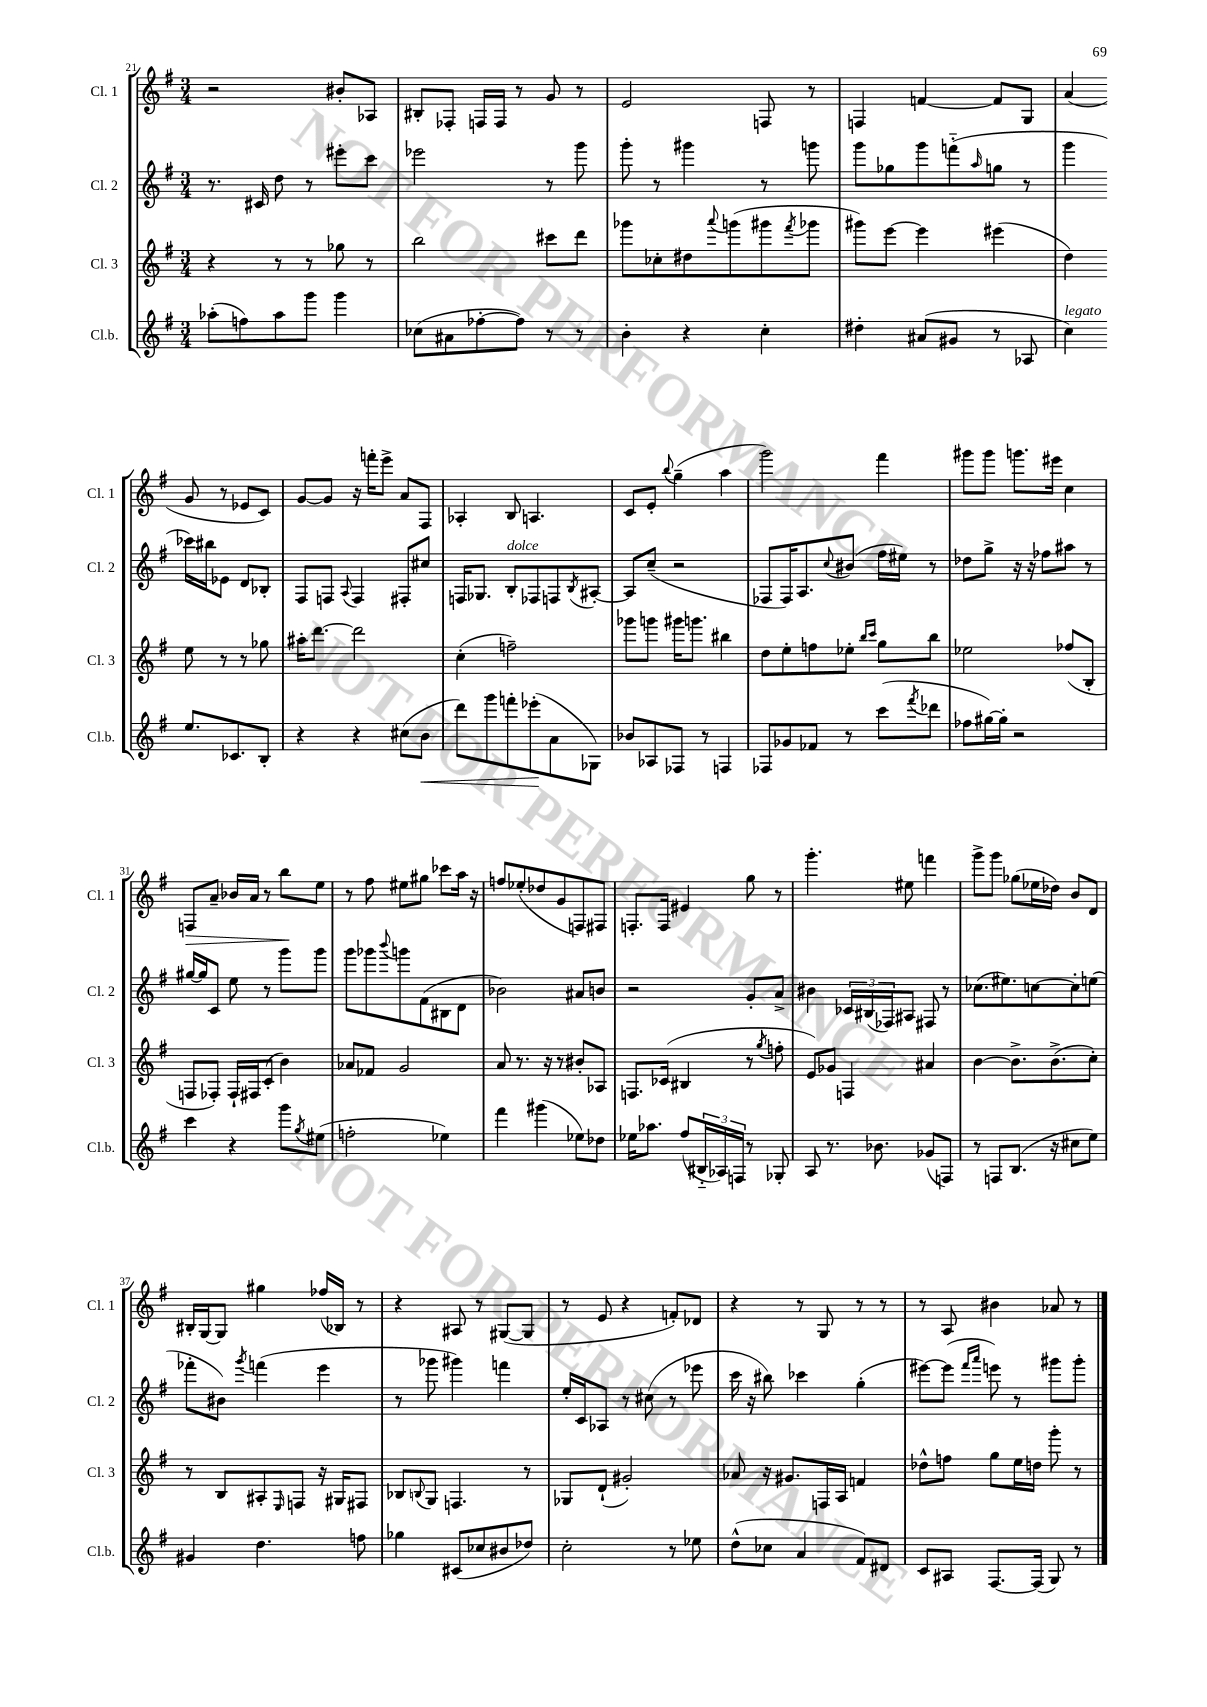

**kern	**kern	**kern	**kern
*staff4	*staff3	*staff2	*staff1
*clefG2	*clefG2	*clefG2	*clefG2
*k[f#]	*k[f#]	*k[f#]	*k[f#]
*M3/4	*M3/4	*M3/4	*M3/4
(8aa-'	4r	8.r	2r
8ff)	.	.	.
.	.	16c#	.
8aa-	8r	8dd	.
8ggg	8r	8r	.
4ggg	8gg-	8eee#'	8b#'
.	8r	8ccc	8A-
=	=	=	=
(8cc-	2bb	2eee-	8B#'
8a#	.	.	8F-'
[8ff-'	.	.	16F
.	.	.	16F
8ff-])	.	.	8r
8r	8ccc#	8r	8g
8r	8ddd	8ggg	8r
=	=	=	=
4b'	8ggg-	8ggg'	2e
.	8cc-'	8r	.
4r	8dd#	4ggg#	.
.	8qqaaa	.	.
.	(8ggg	.	.
4cc'	8ggg#	8r	8F
.	8qfff#	.	.
.	8ggg-	8ggg	8r
=	=	=	=
4dd#'	8ggg#)	8ggg	4F
.	[8eee	8gg-	.
(8a#	4eee]	8ggg	[4f
8g#	.	(8fff'~	.
.	.	16qqaa	.
8r	(4eee#	8gg	8f]
8A-	.	8r	8G
=	=	=	=
4cc)	4dd)	4ggg	(4a
8.ee	8ee	16ccc-)	8g
.	.	16bb#	.
.	8r	8e-	8r
8.c-	.	.	.
.	8r	8d	8e-
8B'	8gg-	8B-'	8c)
=	=	=	=
4r	16aa#'	8F#	[8g
.	[8.ddd	.	.
.	.	8F	8g]
.	.	8qqA	.
4r	2ddd]	4F	16r
.	.	.	16fff'
.	.	.	8eee^
(8cc#	.	8F#'	8a
8b	.	8cc#	8F#
=	=	=	=
8ddd)	(4cc'	16F	4A-'
.	.	8.G-	.
8ggg	.	.	.
8fff'	2ff~)	8B'	8B
(8eee-'	.	8F-	4.A
8a	.	8F	.
.	.	8qB	.
8G-)	.	[8A#'	.
=	=	=	=
8b-	8ggg-	8A#]	8c
8A-	8ggg	(8cc~	8e'
.	.	.	8qqbb
8F-	16ggg#	2r	(4gg~
.	8.ggg	.	.
8r	.	.	.
4F	4bb#	.	4aa
=	=	=	=
8F-	8dd	8F-	2ggg)
8g-	8ee'	16F-)	.
.	.	8.A	.
8f-	8ff	.	.
.	.	8qqcc	.
8r	8ee-'	(8b#	.
.	16qqbb	.	.
.	16qqccc	.	.
(8ccc	8gg	16ff#	4fff#
.	.	16ee#)	.
8qfff#	.	.	.
8ddd-	8bb	8r	.
=	=	=	=
8ff-	2ee-	8dd-	8ggg#
[16gg#)	.	8gg^	8ggg#
16gg#']	.	.	.
2r	.	16r	8.ggg
.	.	16r	.
.	.	8ff-	.
.	.	.	16eee#
.	(8ff-	8aa#	4cc
.	8B'	8r	.
=	=	=	=
4ccc	8F	[16gg#	8F
.	.	16gg#]	.
.	8F-')	8c	8a~
4r	16F-`	8ee	16b-
.	16F#	.	16a
.	(8c'	8r	8r
8ggg	4b)	8ggg	8bb
8qgg	.	.	.
(8ee#	.	8ggg	8ee
=	=	=	=
2ff'	8a-	8ggg	8r
.	8f-	8ggg-	8ff#
.	.	8qqbbb	.
.	2g	8ggg	8ee#
.	.	(8f#	8gg#
4ee-)	.	8B#	8ccc-
.	.	8d	16aa
.	.	.	16r
=	=	=	=
4fff#	8a	2b-)	8ff
.	8.r	.	(8ee-'
(4ggg#	.	.	8dd-
.	16r	.	.
.	8r	.	8g
8ee-)	8b#'	8a#	8F)
8dd-	8A-	8b	8F#
=	=	=	=
16ee-	8.F	2r	8.F'
8.aa-	.	.	.
.	(16c-	.	16F
(8ff#	4B#	.	4e#
24B#'~	.	.	.
24A-)	.	.	.
24F	.	.	.
8r	8r	8g'	8gg
.	8qgg	.	.
8G-'	8ff'	8a^	8r
=	=	=	=
8A	8e)	4b#	4.ggg'
8.r	8g-	.	.
.	4F	24c-	.
.	.	(24B#	.
8.b-	.	.	.
.	.	24F-)	.
.	.	8A#	8ee#
(8g-	4a#	8F#	4fff
8F)	.	8r	.
=	=	=	=
8r	[4b	(8.cc-	8ggg^
8F	.	.	8ggg
.	.	8.ee#)	.
(8.B	8.b^]	.	(8gg-
.	.	[8cc	16ee-
16r	(8.b^	.	16dd-)
8cc#	.	8cc']	8b
8ee)	8cc')	(8ee	8d
=	=	=	=
4g#	8r	8fff-'	16B#'
.	.	.	[16G
.	8B	8b#)	8G]
.	.	8qggg	.
4.dd	8A#'	(4fff	4gg#
.	16qqE	.	.
.	8F	.	.
.	16r	4eee	(16ff-
.	16G#	.	16B-)
8ff	8F#	.	8r
=	=	=	=
4gg-	8B-	8r	4r
.	8qqB	.	.
.	8G	8ggg-	.
(8c#	4.F	4ggg#)	8A#
8cc-	.	.	8r
8b#	.	4fff	([8G#
8dd-)	8r	.	8G#]
=	=	=	=
2cc'	8G-	16ee'	8r
.	.	16c	.
.	(8d`	8A-	8e
.	2g#')	8r	4r
.	.	(8cc#	.
8r	.	8r	8f')
8ee-	.	8eee-	8d-
=	=	=	=
(8dd^^	8a-	16ccc	4r
.	.	16r	.
8cc-	16r	8bb#)	.
.	8.g#	.	.
4a	.	4ccc-	8r
.	16F	.	8G
.	16A	.	.
8f#)	4f	(4gg'	8r
8d#	.	.	8r
=	=	=	=
8c	8dd-^^	[8eee#)	8r
8A#	8ff	(8eee#]	8A
.	.	16qqfff#	.
.	.	16qqaaa	.
[8.F#	8gg	8eee)	4b#
.	16ee	8r	.
(16F#]	16dd	.	.
8G)	8ggg'	8ggg#	8a-
8r	8r	8ggg#'	8r
==	==	==	==
*-	*-	*-	*-
